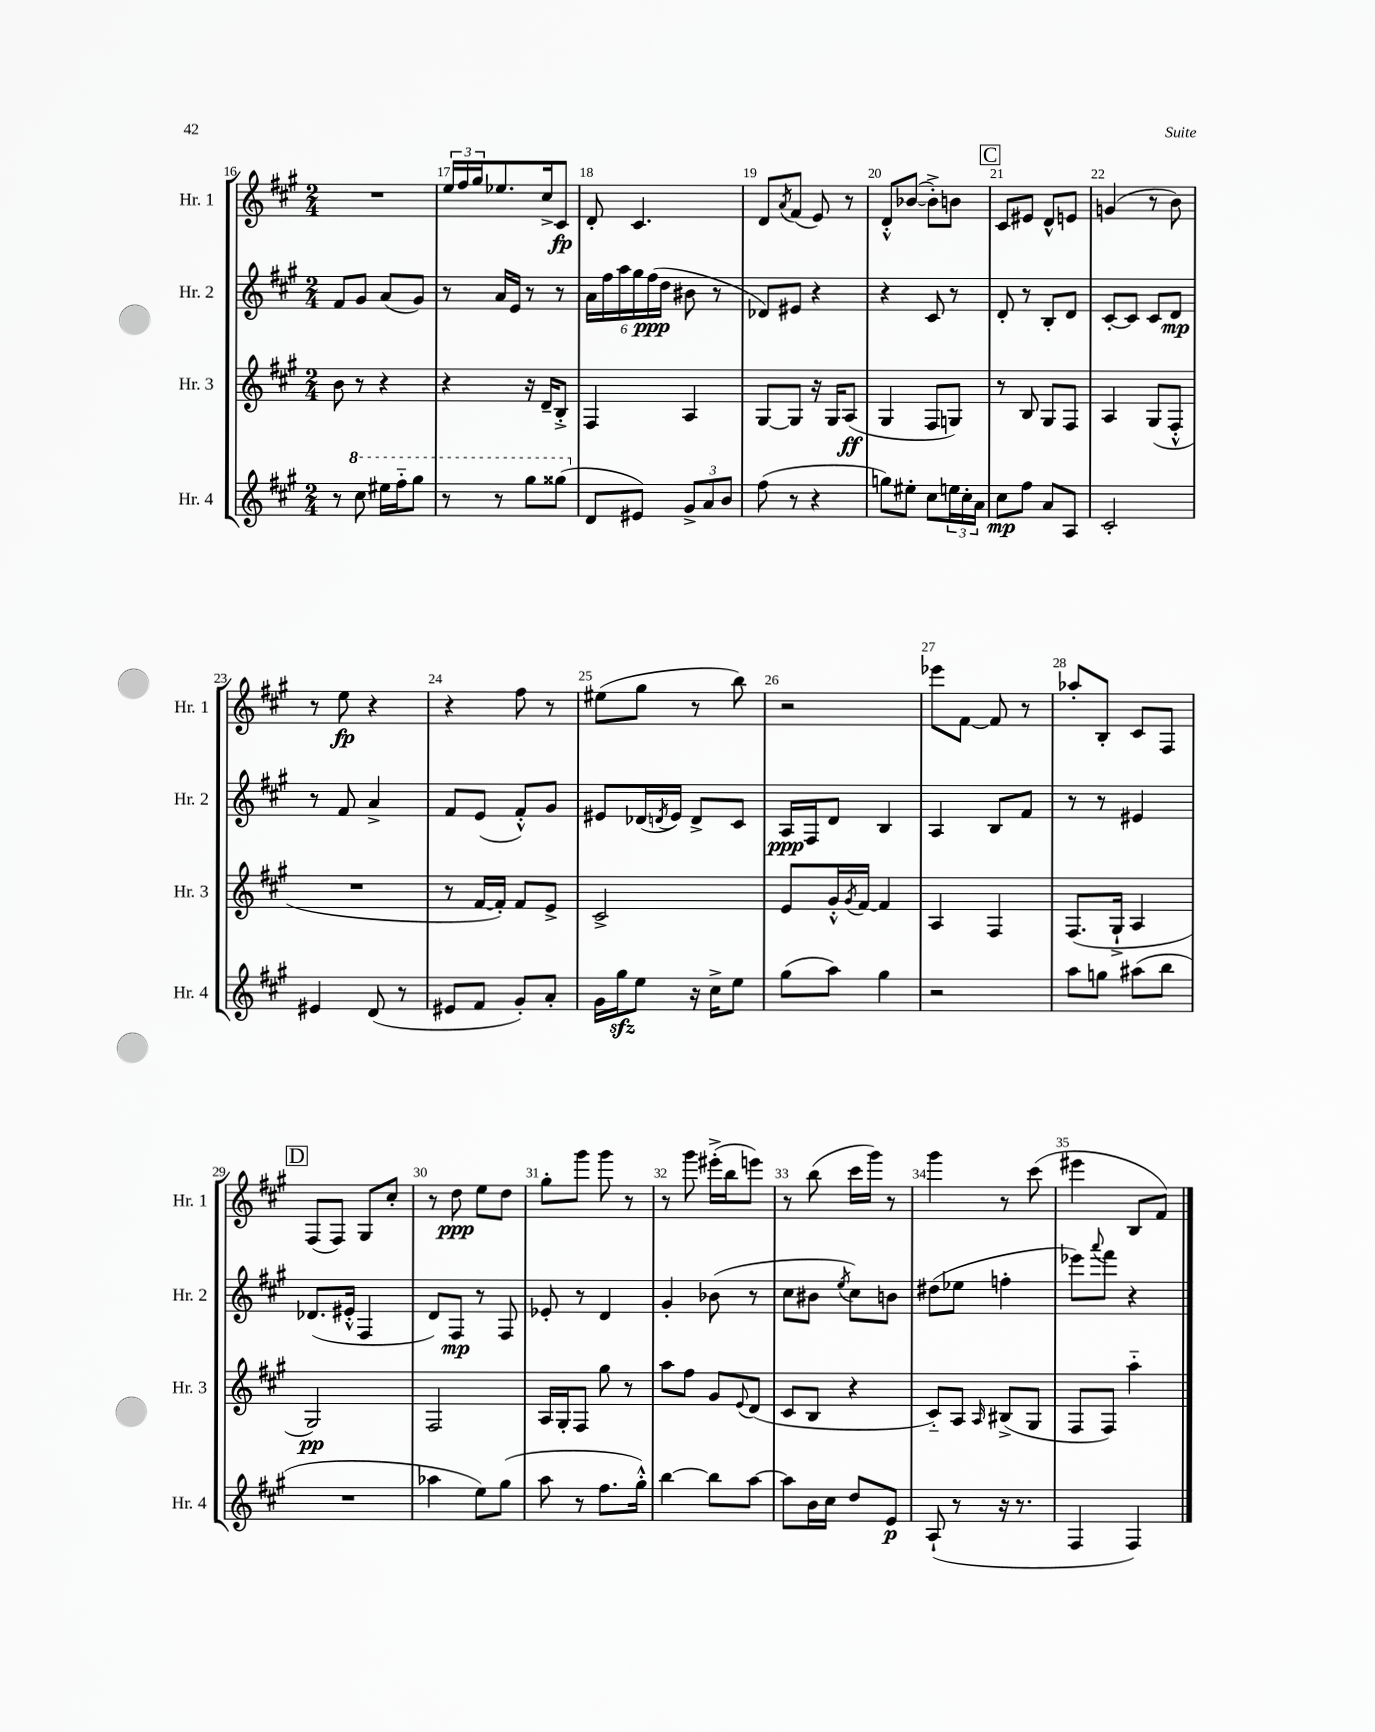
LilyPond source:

<<
\new StaffGroup <<
\new Staff = "s0" \with { instrumentName = "Hr. 1" shortInstrumentName = "Hr. 1" } {
    \clef treble \key a \major \numericTimeSignature \time 2/4
    R2 |
    \tuplet 3/2 { e''16 fis''16 gis''16 } ees''8. cis''16-> cis'8\fp |
    d'8-. cis'4. |
    d'8 \acciaccatura { a'8 } fis'8( e'8) r8 |
    d'8-.-^ bes'8~( bes'8-.->) b'8 |
    \mark \markup { \box "C" } cis'8 eis'8 d'8-^ e'8 |
    g'4( r8 b'8) |
    r8 e''8\fp r4 |
    r4 fis''8 r8 |
    eis''8( gis''8 r8 b''8) |
    r2 |
    ees'''8 fis'8~ fis'8 r8 |
    aes''8-. b8-. cis'8 fis8 |
    \mark \markup { \box "D" } fis8( fis8) gis8 cis''8-. |
    r8 d''8\ppp e''8 d''8 |
    gis''8-. gis'''8 gis'''8 r8 |
    r8 gis'''8 eis'''16-.->( b''16 e'''8) |
    r8 b''8( cis'''16 gis'''16) r8 |
    gis'''4 r8 cis'''8( |
    eis'''4 b8 fis'8) \bar "|." |
}
\new Staff = "s1" \with { instrumentName = "Hr. 2" shortInstrumentName = "Hr. 2" } {
    \clef treble \key a \major \numericTimeSignature \time 2/4
    fis'8 gis'8 a'8( gis'8) |
    r8 a'16 e'16 r8 r8 |
    \tuplet 6/4 { a'16 fis''16 a''16 gis''16 fis''16\ppp( d''16 } bis'8 r8 |
    des'8) eis'8 r4 |
    r4 cis'8 r8 |
    \mark \markup { \box "C" } d'8-. r8 b8-. d'8 |
    cis'8~-. cis'8 cis'8 d'8\mp |
    r8 fis'8 a'4-> |
    fis'8 e'8( fis'8-.-^) gis'8 |
    eis'8 des'16( \acciaccatura { d'8 } eis'16) d'8-> cis'8 |
    a16\ppp fis16 d'8 b4 |
    a4 b8 fis'8 |
    r8 r8 eis'4 |
    \mark \markup { \box "D" } des'8.( eis'16-.-^ fis4 |
    d'8) fis8\mp r8 fis8 |
    ees'8-. r8 d'4 |
    gis'4-. bes'8( r8 |
    cis''8 bis'8 \acciaccatura { e''8 } cis''8) b'8 |
    dis''8( ees''8 f''4-. |
    ees'''8) \appoggiatura { a'''8 } fis'''8 r4 \bar "|." |
}
\new Staff = "s2" \with { instrumentName = "Hr. 3" shortInstrumentName = "Hr. 3" } {
    \clef treble \key a \major \numericTimeSignature \time 2/4
    b'8 r8 r4 |
    r4 r16 d'16-- b8-.-> |
    fis4 a4 |
    gis8~ gis8 r16 gis16 a8\ff( |
    gis4 fis8 g8) |
    \mark \markup { \box "C" } r8 b8 gis8 fis8 |
    a4 gis8( fis8-.-^ |
    R2 |
    r8 fis'16~ fis'16-.) fis'8 e'8-> |
    cis'2-> |
    e'8 gis'16-.-^ \acciaccatura { gis'8 } fis'16~ fis'4 |
    a4 fis4 |
    fis8.( gis16-!-> a4 |
    \mark \markup { \box "D" } gis2\pp) |
    fis2 |
    a16 gis16-. fis8 gis''8 r8 |
    a''8 fis''8 gis'8 \appoggiatura { e'8 } d'8( |
    cis'8 b8 r4 |
    cis'8-_) a8 \grace { a16 } bis8->( gis8 |
    fis8 fis8) a''4-_ \bar "|." |
}
\new Staff = "s3" \with { instrumentName = "Hr. 4" shortInstrumentName = "Hr. 4" } {
    \clef treble \key a \major \numericTimeSignature \time 2/4
    r8 \ottava #1 cis'''8 eis'''16 fis'''16-_ gis'''8 |
    r8 r8 gis'''8 gisis'''8( \ottava #0 |
    d'8 eis'8) \tuplet 3/2 { gis'8-> a'8 b'8 } |
    fis''8( r8 r4 |
    g''8) eis''8-. cis''8 \tuplet 3/2 { e''16 cis''16-. a'16 } |
    \mark \markup { \box "C" } cis''8\mp fis''8 a'8 a8 |
    cis'2-. |
    eis'4 d'8( r8 |
    eis'8 fis'8 gis'8-.) a'8-. |
    gis'16 gis''16\sfz e''8 r16 cis''16-> e''8 |
    gis''8( a''8) gis''4 |
    r2 |
    a''8 g''8 ais''8( b''8 |
    \mark \markup { \box "D" } R2 |
    aes''4 e''8) gis''8( |
    a''8 r8 fis''8. gis''16-.-^) |
    b''4~ b''8 a''8~ |
    a''8 b'16 cis''16 d''8 e'8\p |
    a8-!( r8 r16 r8. |
    fis4 fis4) \bar "|." |
}
>>
>>
\layout { \context { \Score currentBarNumber = #16 \override BarNumber.break-visibility = ##(#f #t #t) barNumberVisibility = #all-bar-numbers-visible } }
